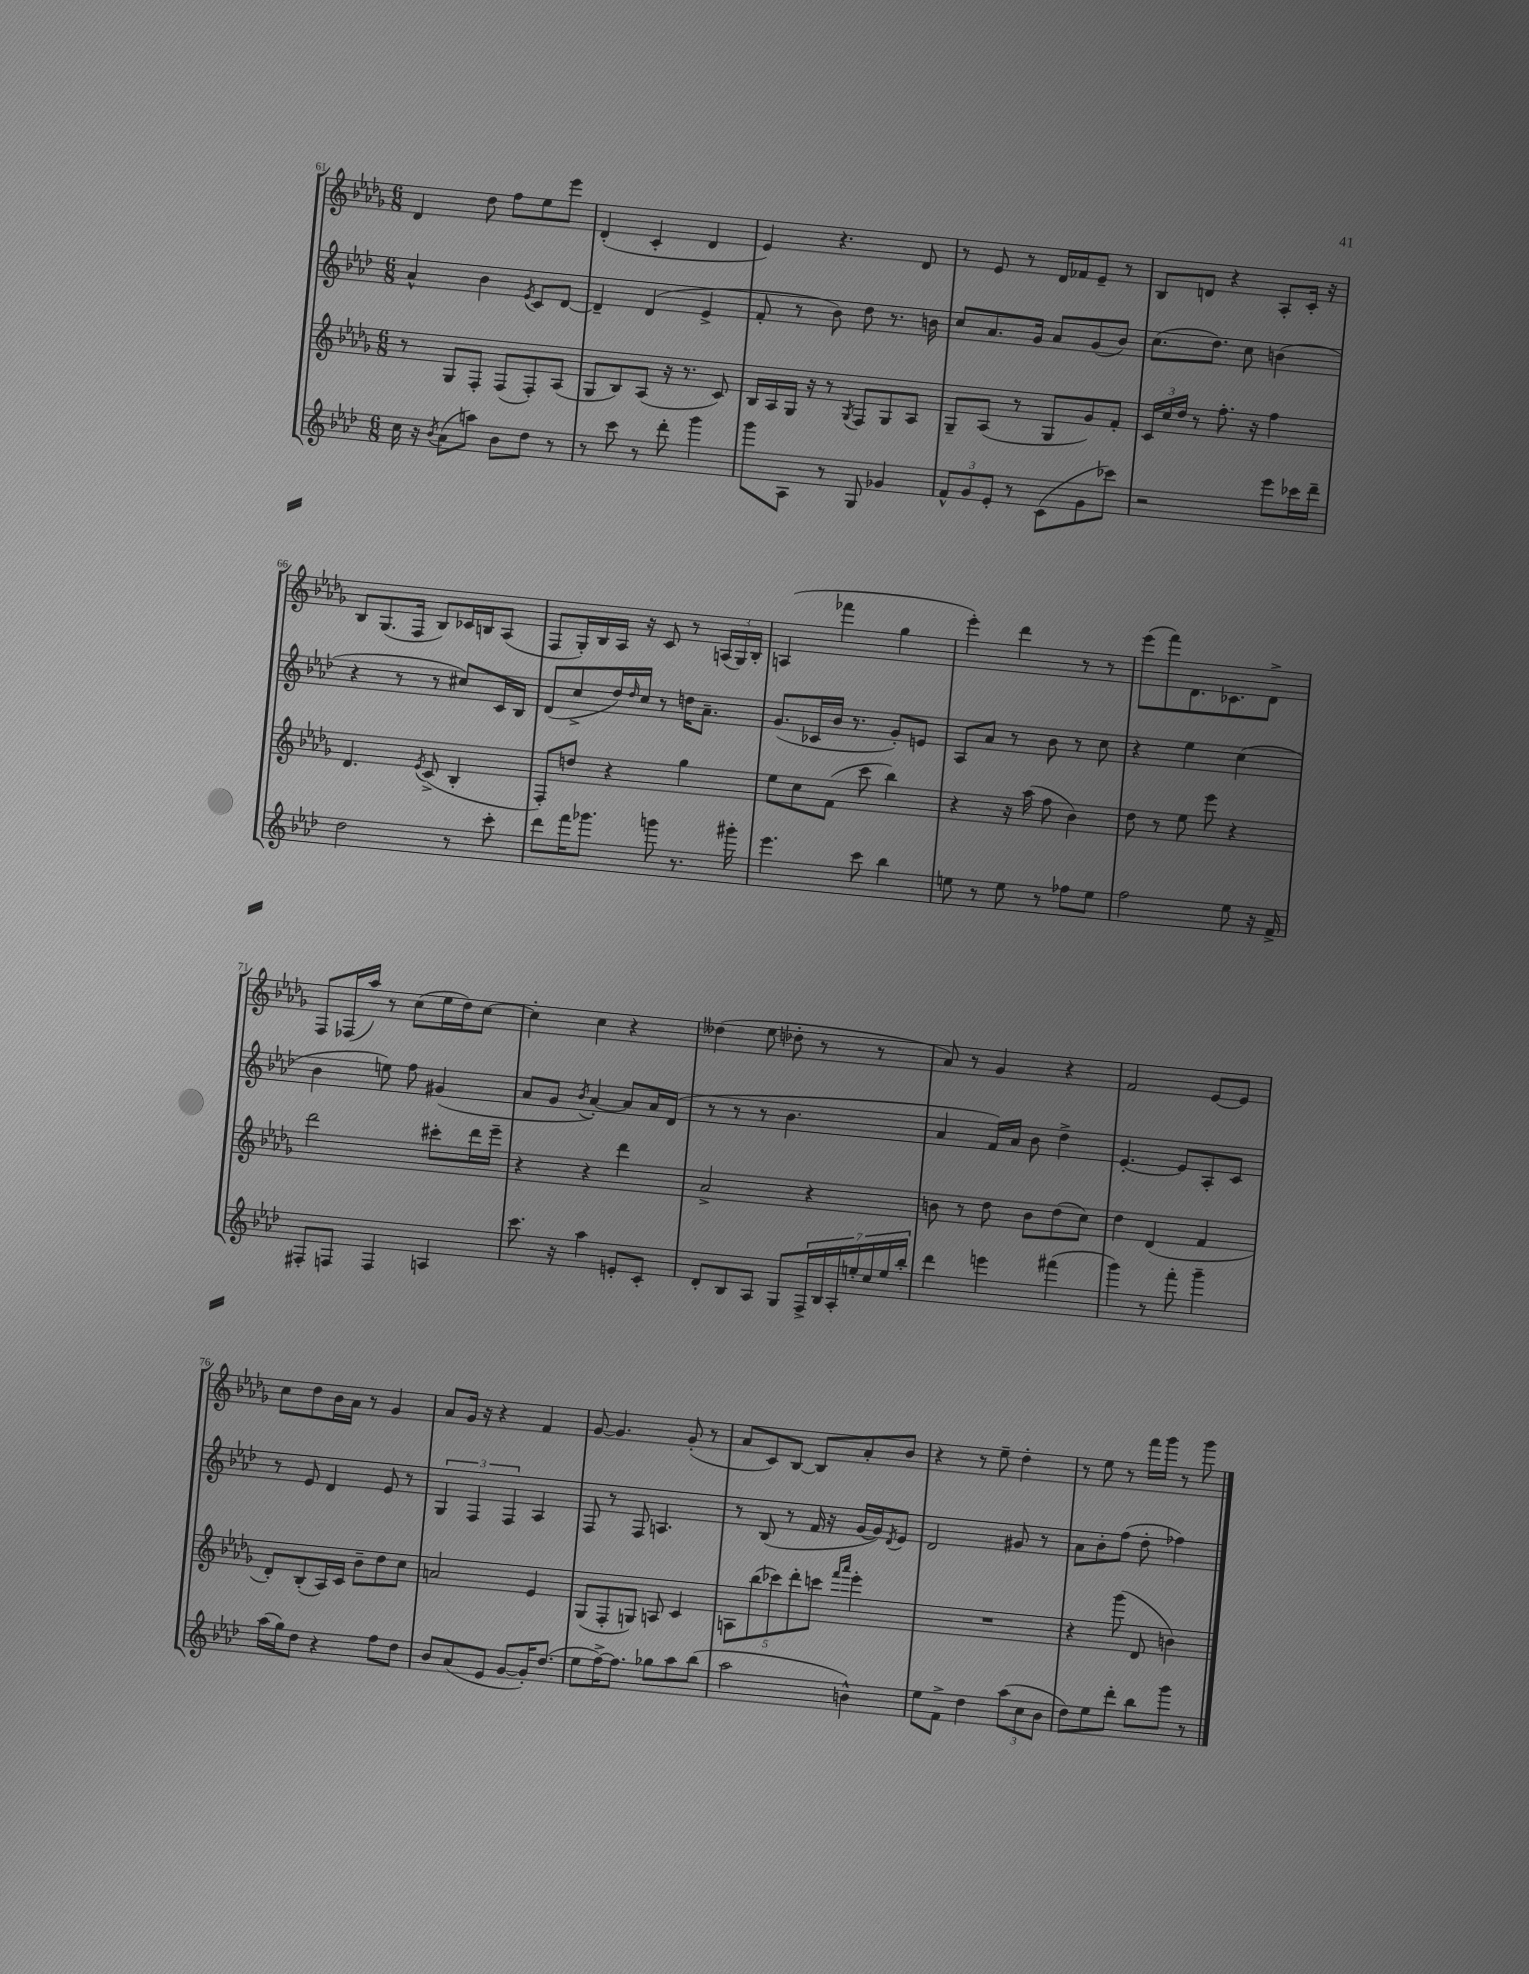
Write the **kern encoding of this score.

**kern	**kern	**kern	**kern
*staff4	*staff3	*staff2	*staff1
*clefG2	*clefG2	*clefG2	*clefG2
*k[b-e-a-d-]	*k[b-e-a-d-g-]	*k[b-e-a-d-]	*k[b-e-a-d-g-]
*M6/8	*M6/8	*M6/8	*M6/8
16cc\	8r	4a-^^/	4d-/
16r	.	.	.
8qb-/	.	.	.
(8a-\L	8G-/L	.	.
8aa\J)	8F'/J	4b-\	8dd-\
8b-\L	(8F/L	.	8ff\L
.	.	8qe-/	.
8dd-\J	8F'/)	8c/L	8ee-\
8r	(8A-/J	[8d-/J	8eee-\J
=	=	=	=
8r	8G-/L	4d-~/]	(4d-'/
8ccc\	8B-/)	.	.
8r	(8A-/J	(4d-/	4c'/
8ddd-'\	16r	.	.
.	8.r	.	.
4ggg\	.	4e-^/	4d-/
.	8c/)	.	.
=	=	=	=
8ggg\L	16B-/LL	8f'/	4e-/)
.	16A-/	.	.
8A-\J	16G-/JJ	8r	.
.	16r	.	.
8r	8r	8b-\)	4.r
.	8qG-/	.	.
8G/	8F/L	8dd-\	.
4g-/	8G-/	8.r	.
.	8A-/J	.	8d-/
.	.	16b\	.
=	=	=	=
12f^^/L	8G-~/L	8cc/L	8r
12g/	.	.	.
.	(8A-/J	8.a-/	8e-/
12e-'/J	.	.	.
8r	8r	.	8r
.	.	16g/Jk	.
(8c\L	8G-/L	8a-/L	16d-/LL
.	.	.	16f-/J
8g\	8g-/)	(8g/	8e-~/J
8ccc-\J)	8f'/J	8b-/J)	8r
=	=	=	=
2r	24c/LL	(8.cc\L	8B-/L
.	24cc/	.	.
.	24dd-/JJ	.	.
.	8r	.	8d/J
.	.	8.dd-\J)	.
.	8.ff'\	.	4r
.	.	8cc\	.
.	16r	.	.
8eee-\L	4ff\	(4b\	8A-'/L
16ccc-\L	.	.	16c'/Jk
16ddd-~\JJ	.	.	16r
=	=	=	=
2dd-\	4.d-/	4r	8B-/L
.	.	.	(8.G-/
.	.	8r	.
.	.	.	16F/Jk
.	8qe-/	.	.
.	(8c^/	8r	8B-/L)
8r	4B-'/	8cc#/L)	16c-/L
.	.	.	16B/J
8ccc'\	.	16c/L	(8A-/J
.	.	16B-/JJ	.
=	=	=	=
8ddd-\L	8F'/L)	(8d-/L	8F/L
16fff\K	8dd/J	8cc^/	16G-'/L)
8.ggg-\J	.	.	16B-/
.	4r	16dd-/L)	16A-/JJ
.	.	16qqdd-/	.
.	.	16cc/JJ	16r
8ggg\	.	8r	8c/
8.r	4gg-\	16dd\LK	8r
.	.	8.a-~\J	.
.	.	.	(24A/LL
.	.	.	24G-/)
16ggg#'\	.	.	.
.	.	.	24B-'/JJ
=	=	=	=
4.eee-\	8ee-\L	(8.g/L	(4A/
.	8cc\	.	.
.	.	16c-/L	.
.	(8f\J	16b-/JJ	4fff-\
.	.	8.r	.
8ccc\	8ccc\	.	.
4bb-\	4bb-\)	8g'/L)	4gg-\
.	.	8e/J	.
=	=	=	=
8ee\	4r	8A-/L	4eee-'\)
8r	.	8a-/J	.
8ee\	16r	8r	4ddd-\
.	(16aa-\	.	.
8r	8ff\	8b-\	.
8ff-\L	4b-\)	8r	8r
8ee\J	.	8cc\	8r
=	=	=	=
2ff\	8dd-\	4r	(8eee-\L
.	8r	.	8fff\)
.	8ee-\	4ee-\	8.d-\
.	8eee-\	.	.
.	.	.	8.c-\
8ee-\	4r	(4cc\	.
16r	.	.	8d-^\J
16f^/	.	.	.
=	=	=	=
8F#'/L	2ddd-\	4b-\	8F/L
8F/J	.	.	(16F-/L
.	.	.	16aa-/JJ)
4F/	.	8ee\)	8r
.	.	8ff\	(8cc\L
4A/	8ccc#'\L	(4g#/	16ee-\L
.	.	.	16dd-\J)
.	16ddd-\L	.	[8cc\J
.	16eee-~\JJ	.	.
=	=	=	=
8.ccc\	4r	8a-/L	4cc'\]
.	.	8g/J	.
16r	.	.	.
.	.	8qb-/	.
4aa-\	4r	[4a-'/)	4cc\
8e'/L	4ddd-\	8a-/]L	4r
8c'/J	.	16a-/L	.
.	.	(16d-/JJ	.
=	=	=	=
8d-'/L	2a-^/	8r	(4dd--\
8B-/	.	8r	.
8A-/J	.	8r	8ee-\
8G/L	.	4.b-\	8dd-'\
28F^/L	4r	.	8r
28B-/	.	.	.
28A-'/	.	.	.
28ee'/	.	.	.
.	.	.	8r
28cc/	.	.	.
28ee/	.	.	.
28bb-'/JJ	.	.	.
=	=	=	=
4ddd-\	8b\	4a-/	8a-/)
.	8r	.	8r
4eee\	8dd-\	16f/LL)	4g-/
.	.	16a-/JJ	.
.	8b\L	8b-\	.
(4fff#\	(8dd-\	4dd-^\	4r
.	8cc\J)	.	.
=	=	=	=
4ggg\)	4dd-\	[4.e-'/	2f/
8r	(4d-/	.	.
8fff'\	.	8e-/]L	.
4ggg~\	4f/	8A-'/	[8e-/L
.	.	8c/J	8e-/]J
=	=	=	=
(16aa-\LL	8d-'/L)	8r	8cc\L
16gg\J)	.	.	.
8dd-\J	(8B-'/	8e-/	8dd-\
4r	16A-/L)	4d-/	16b-\L
.	16c/JJ	.	16a-\JJ
.	8b-~\L	.	8r
8ff\L	8dd-\	8e-/	4g-/
8dd-\J	8cc\J	8r	.
=	=	=	=
8b-/L	2a/	6G/	8a-/L
(8a-/	.	.	16g-/Jk
.	.	6F/	.
.	.	.	16r
8e-/J	.	.	4r
.	.	6F/	.
[8g/L	.	.	.
16g'/]K)	4e-/	4A-/	4f/
(8.dd-/J	.	.	.
=	=	=	=
8ee-\L	(8G-/L	8F/	[8g-/
[16ff^\K)	8F'/	8r	4.g-/]
8.ff\]J	.	.	.
.	8G/J)	8F/	.
8gg-\L	8A/	4.A/	.
8aa-\	4c/	.	(8g-'/
(8bb-\J	.	.	8r
=	=	=	=
2aa-\	10A\L	8r	8a-/L
.	(10bb-\	.	.
.	.	(8B-/	8c/)
.	10ccc-\)	.	.
.	.	8r	[8B-/J
.	10ddd-'\	.	.
.	.	16f/	8B-/]L
.	10ccc\J	.	.
.	.	16r	.
.	16qqfff/LL	.	.
.	16qqaaa-/JJ	.	.
4b^^\)	4eee-'\	[16g/LL	8a-'/
.	.	16g/]J)	.
.	.	8qd-/	.
.	.	8e-/J	8b-/J
=	=	=	=
8ee-\L	2.r	2d-/	4r
8f^\J	.	.	.
4dd-\	.	.	8r
.	.	.	8ee-~\
(12aa-\L	.	8g#/	4dd-'\
12cc\	.	.	.
.	.	8r	.
12b-\J	.	.	.
=	=	=	=
8dd-\L)	4r	8a-\L	8r
8ee-\	.	8b-'\	8ee-\
8ddd-'\J	(8ggg-\	(8ff\J	8r
8bb-\L	8d-/	8dd-'\	16fff\LL
.	.	.	16ggg-\JJ
8ggg\J	4b\)	4ff-\)	8r
8r	.	.	8ggg-\
==	==	==	==
*-	*-	*-	*-
